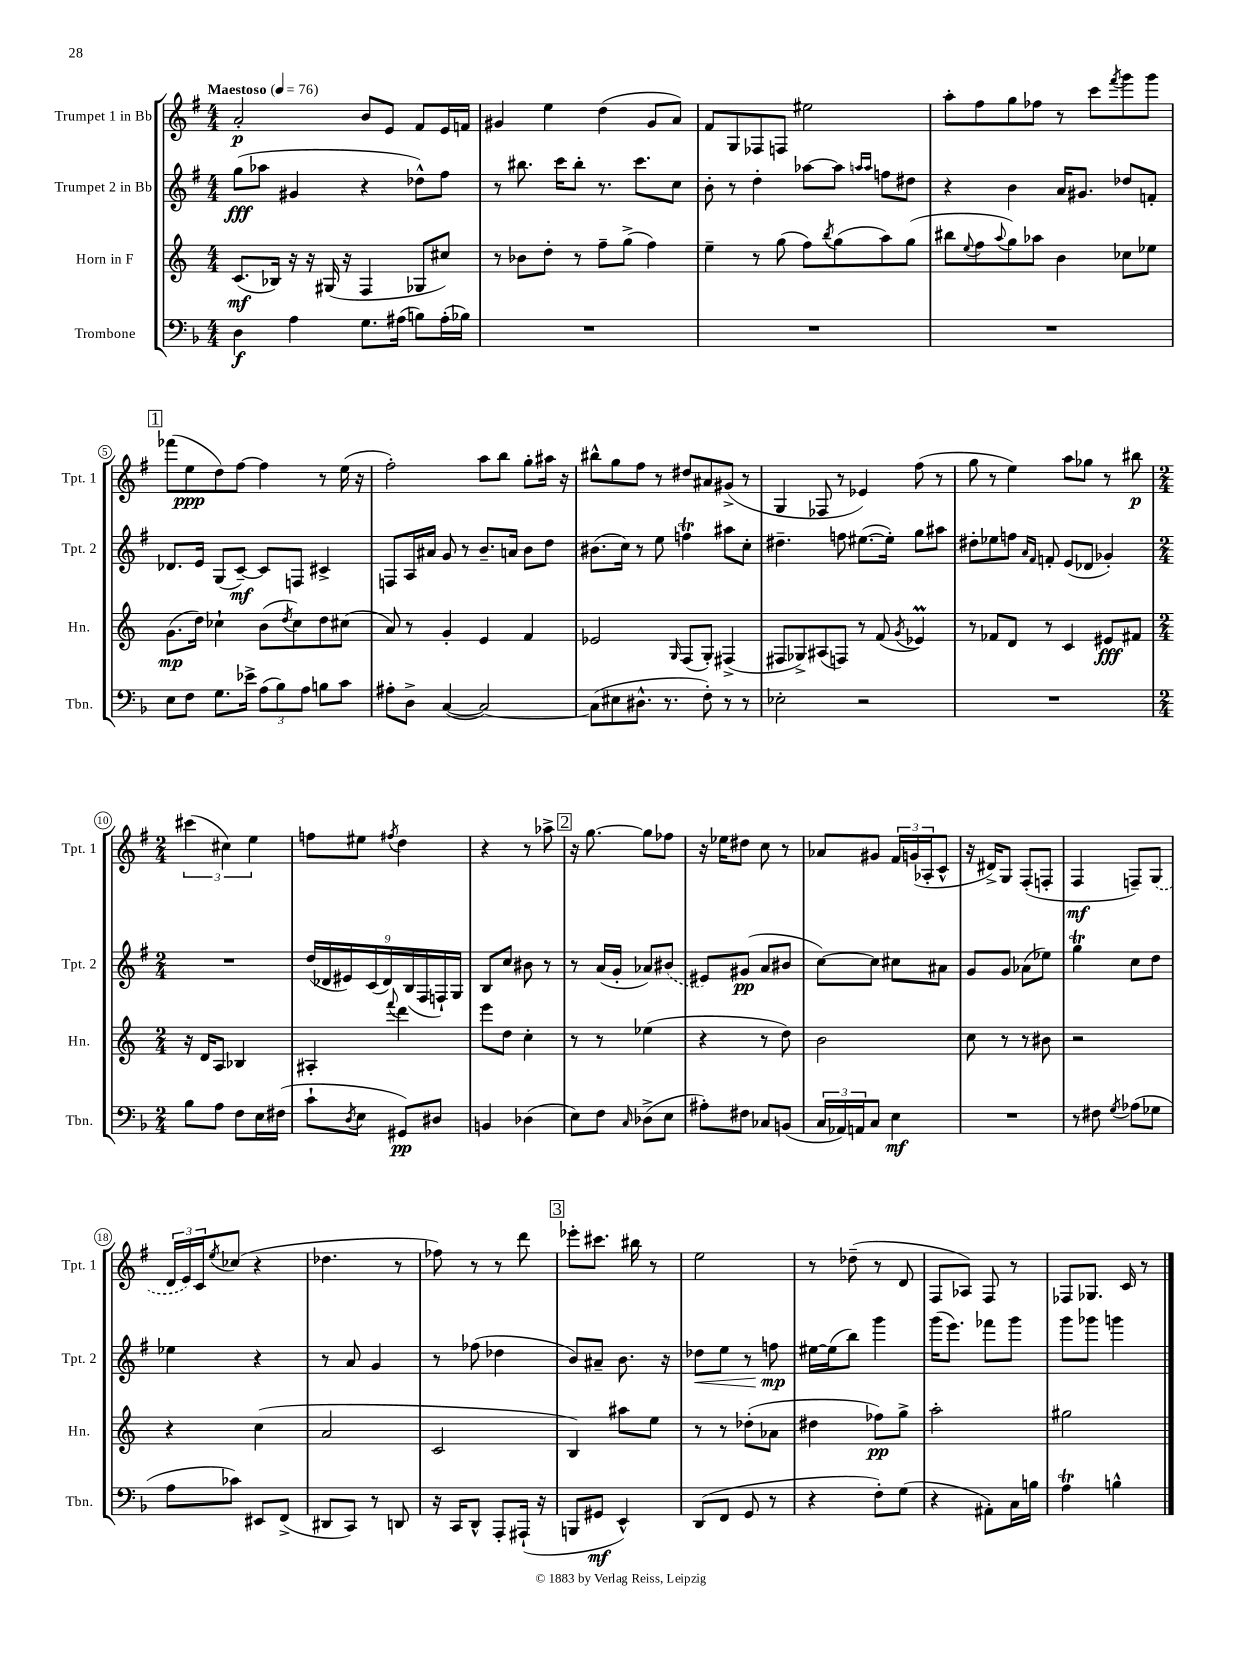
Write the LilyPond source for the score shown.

<<
\new StaffGroup <<
\new Staff = "s0" \with { instrumentName = "Trumpet 1 in Bb" shortInstrumentName = "Tpt. 1" } {
    \clef treble \key g \major \numericTimeSignature \time 4/4 \tempo "Maestoso" 4 = 76
    a'2-.\p b'8 e'8 fis'8 e'16 f'16 |
    gis'4 e''4 d''4( gis'8 a'8) |
    fis'8 g8 fes8 f8 eis''2 |
    a''8-. fis''8 g''8 fes''8 r8 c'''8 \acciaccatura { fis'''8 } g'''8 g'''8 |
    \mark \markup { \box "1" } fes'''8( e''8\ppp d''8) fis''8~ fis''4 r8 e''16( r16 |
    fis''2-.) a''8 b''8 g''8-. ais''16 r16 |
    bis''8-^ g''8 fis''8 r8 dis''8 ais'8 gis'8->( r8 |
    g4 fes8 r8 ees'4) fis''8( r8 |
    g''8 r8 e''4) a''8 ges''8 r8 bis''8\p |
    \numericTimeSignature \time 2/4 \tuplet 3/2 { cis'''4( cis''4) e''4 } |
    f''8 eis''8 \acciaccatura { fis''8 } d''4 |
    r4 r8 aes''8-> |
    \mark \markup { \box "2" } r16 g''8.~ g''8 fes''8 |
    r16 ees''16 dis''8 c''8 r8 |
    aes'8 gis'8 \tuplet 3/2 { fis'16 g'16( aes16-. } c'8-^ |
    r16 dis'16->) g8 fis8-.( f8-. |
    fis4\mf f8--) \once \slurDashed g8( |
    \tuplet 3/2 { d'16 e'16) c'16 } \acciaccatura { e''8 } ces''8( r4 |
    des''4. r8 |
    fes''8) r8 r8 d'''8 |
    \mark \markup { \box "3" } ees'''8-. cis'''8. bis''16 r8 |
    e''2 |
    r8 des''8--( r8 d'8 |
    fis8 aes8) fis8 r8 |
    fes8 ges8. c'16 r8 \bar "|." |
}
\new Staff = "s1" \with { instrumentName = "Trumpet 2 in Bb" shortInstrumentName = "Tpt. 2" } {
    \clef treble \key g \major \numericTimeSignature \time 4/4
    g''8\fff( aes''8 gis'4 r4 des''8-^) fis''8 |
    r8 bis''8. c'''16 bis''8-. r8. c'''8. c''8 |
    b'8-. r8 d''4-. aes''8~ aes''8 \grace { a''16 a''16 } f''8 dis''8 |
    r4 b'4 a'16 gis'8. des''8 f'8-. |
    \mark \markup { \box "1" } des'8. e'16 g8( c'8~--\mf) c'8 f8 cis'4-> |
    f8 a16 ais'16 g'8 r8 b'8.-- a'16 b'8 d''8 |
    bis'8.( c''16) r8 e''8 f''4\trill ais''8 c''8-. |
    dis''4.-- f''8 eis''8.~( eis''16-.) g''8 ais''8 |
    dis''8-. ees''8 f''8 \grace { a'16 fis'16 } f'8-. e'8( des'8 ges'4-.) |
    \numericTimeSignature \time 2/4 R2 |
    \tuplet 9/8 { d''16( des'16 eis'16) c'16( des'16) b16( fis16 f16-!) g16 } |
    b8 c''8 bis'8 r8 |
    \mark \markup { \box "2" } r8 a'16( g'16-. aes'8) \once \slurDashed bis'8( |
    eis'8) gis'8\pp( a'8 bis'8 |
    c''8~) c''8 cis''8 ais'8 |
    g'8 g'8 aes'8( ees''8) |
    g''4\trill c''8 d''8 |
    ees''4 r4 |
    r8 a'8 g'4 |
    r8 fes''8( des''4 |
    \mark \markup { \box "3" } b'8) ais'8-- b'8. r16 |
    des''8\< e''8 r8 f''8\mp\! |
    eis''16~ eis''16( b''8) g'''4 |
    g'''16( e'''8.) fes'''8 g'''8 |
    g'''8 ges'''8 g'''4 \bar "|." |
}
\new Staff = "s2" \with { instrumentName = "Horn in F" shortInstrumentName = "Hn." } {
    \clef treble \key c \major \numericTimeSignature \time 4/4
    c'8.\mf( bes16) r16 r16 gis16( r16 f4 ges8 cis''8) |
    r8 bes'8 d''8-. r8 f''8-- g''8->( f''4) |
    e''4-- r8 g''8( f''8) \acciaccatura { b''8 } g''8( a''8) g''8( |
    bis''8 \appoggiatura { e''8 } f''8 \appoggiatura { a''8 } g''8) aes''8 b'4 ces''8 ees''8 |
    \mark \markup { \box "1" } g'8.\mp( d''16) ces''4-! b'8( \acciaccatura { d''8 } ces''8) d''8 cis''8( |
    a'8) r8 g'4-. e'4 f'4 |
    ees'2 \grace { g16 } f8( g8-.) fis4->( |
    fis8 ges8->) ais8( f8) r8 f'8( \acciaccatura { g'8 } ees'4\prall) |
    r8 fes'8 d'8 r8 c'4 eis'8\fff fis'8 |
    \numericTimeSignature \time 2/4 r16 d'16 a8 bes4 |
    ais4-. \appoggiatura { f'''8 } d'''4 |
    e'''8 d''8 c''4-. |
    \mark \markup { \box "2" } r8 r8 ees''4( |
    r4 r8 d''8) |
    b'2 |
    c''8 r8 r8 bis'8 |
    r2 |
    r4 c''4( |
    a'2 |
    c'2 |
    \mark \markup { \box "3" } b4) ais''8 e''8 |
    r8 r8 des''8-.( aes'8 |
    dis''4 fes''8\pp) g''8-> |
    a''2-. |
    gis''2 \bar "|." |
}
\new Staff = "s3" \with { instrumentName = "Trombone" shortInstrumentName = "Tbn." } {
    \clef bass \key f \major \numericTimeSignature \time 4/4
    d4\f a4 g8. ais16( b8) ais16-.( bes16) |
    R1 |
    R1 |
    R1 |
    \mark \markup { \box "1" } e8 f8 g8. ees'16-> \tuplet 3/2 { a8( bes8) a8 } b8 c'8 |
    ais8-. d8-> c4~( c2~) |
    c8( eis8 dis8.-^ r8. f8-.) r8 r8 |
    ees2-. r2 |
    R1 |
    \numericTimeSignature \time 2/4 bes8 a8 f8 e16 fis16( |
    c'8-! \acciaccatura { d8 } e8 gis,8\pp) dis8 |
    b,4 des4( |
    \mark \markup { \box "2" } e8) f8 \grace { c16 } des8->( e8 |
    ais8-.) fis8 ces8 b,8( |
    \tuplet 3/2 { c16 aes,16) a,16 } c8 e4\mf |
    R2 |
    r8 fis8 \acciaccatura { g8 } aes8( ges8 |
    a8 ces'8) eis,8 f,8->( |
    dis,8 c,8) r8 d,8 |
    r16 c,16 d,8-^ a,,8-. ais,,16-!( r16 |
    \mark \markup { \box "3" } b,,8 gis,8\mf e,4-^) |
    d,8( f,8 g,8 r8 |
    r4 f8-.) g8( |
    r4 ais,8-.) c16 b16 |
    a4\trill b4-^ \bar "|." |
}
>>
>>
\layout { \context { \Score \override BarNumber.stencil = #(make-stencil-circler 0.1 0.3 ly:text-interface::print) } }
